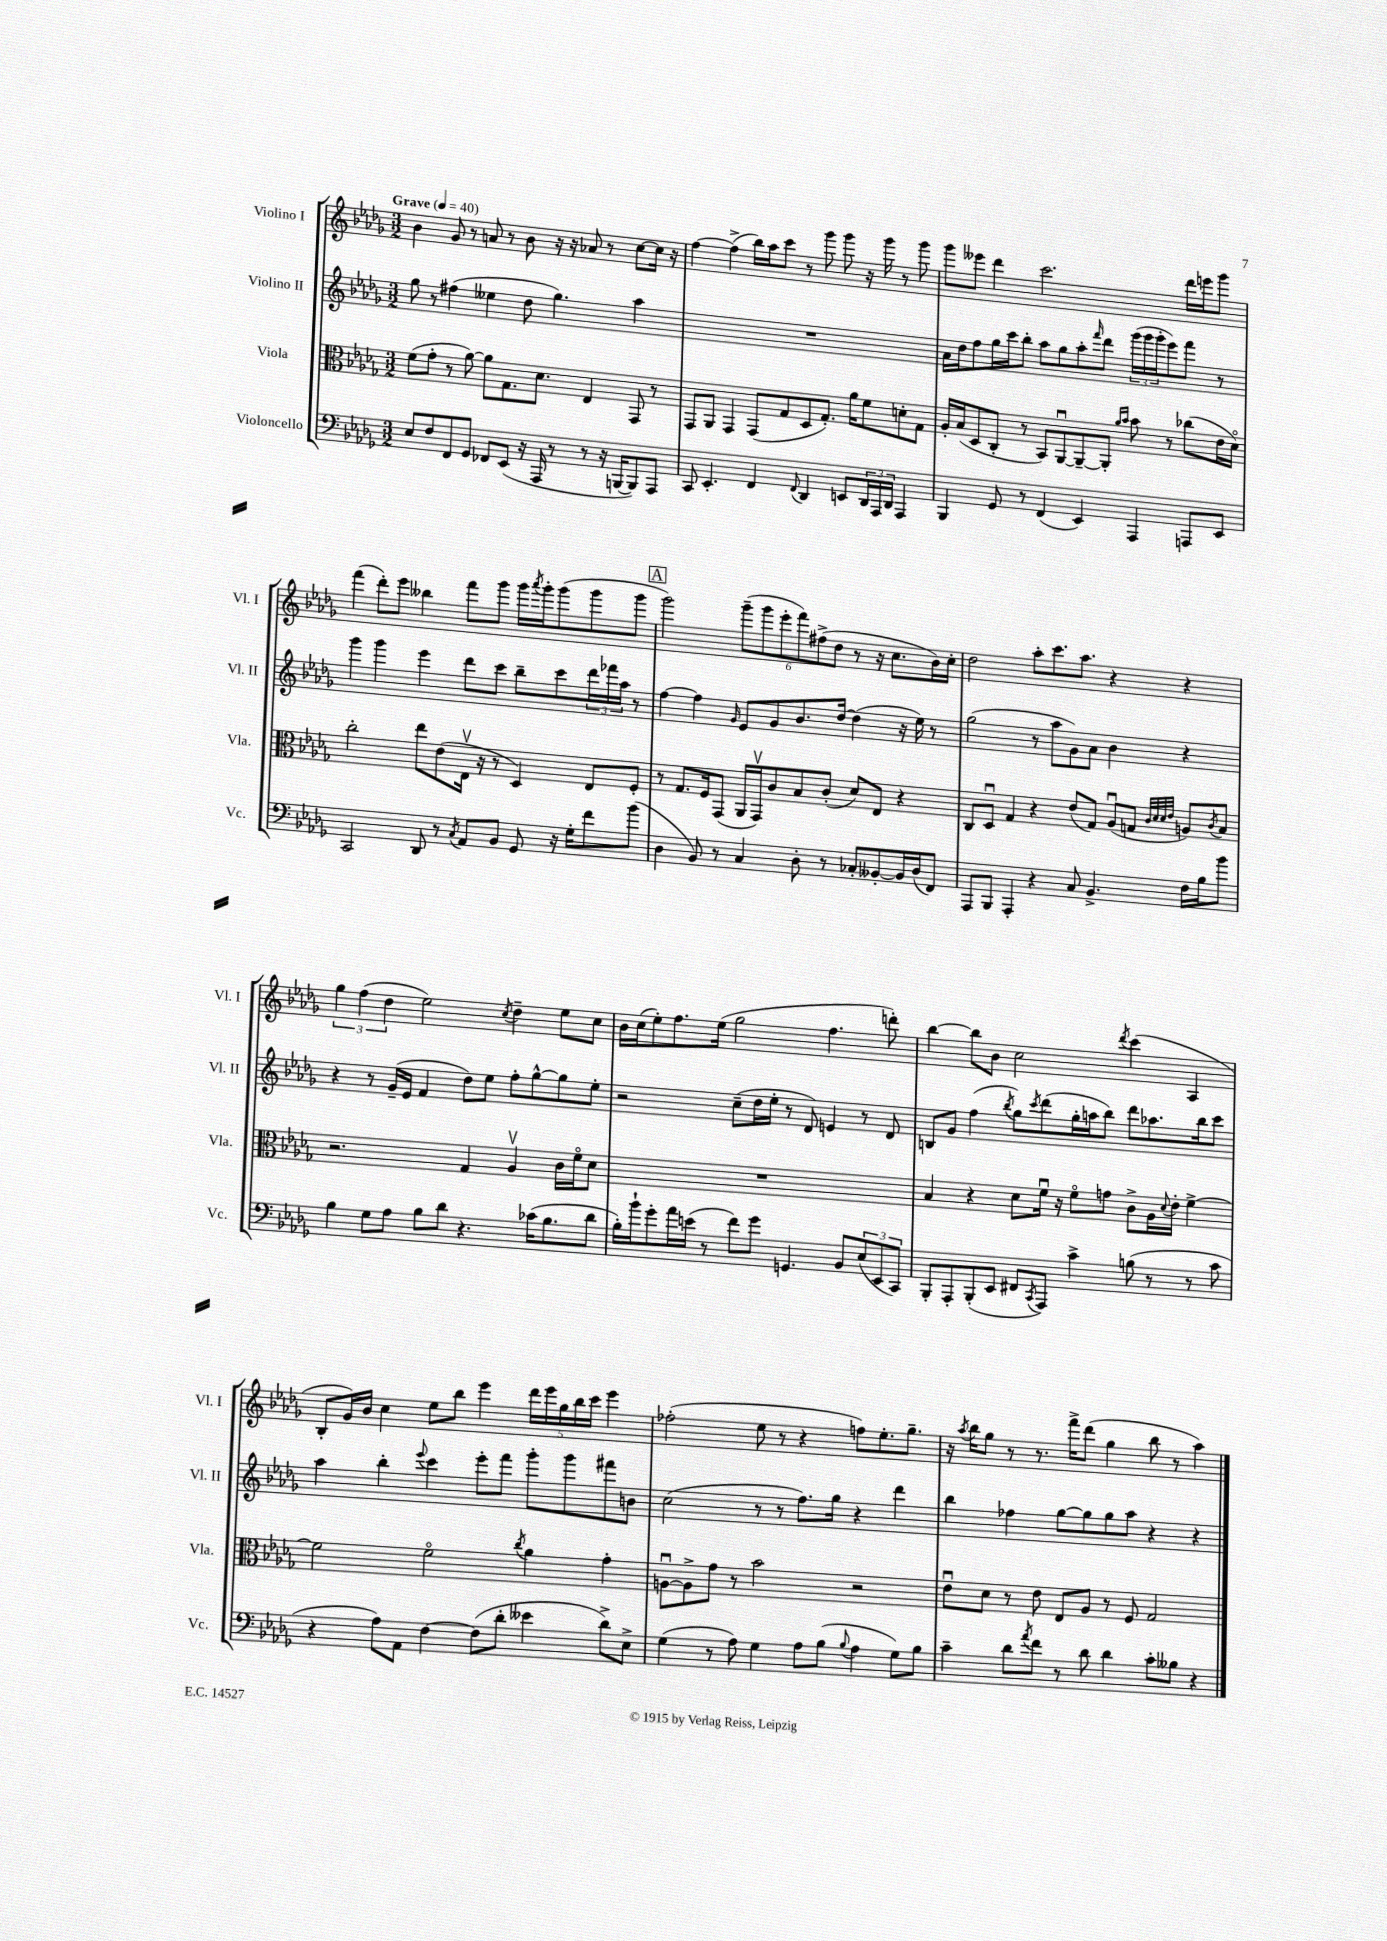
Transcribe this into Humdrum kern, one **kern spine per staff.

**kern	**kern	**kern	**kern
*staff4	*staff3	*staff2	*staff1
*clefF4	*clefC3	*clefG2	*clefG2
*k[b-e-a-d-g-]	*k[b-e-a-d-g-]	*k[b-e-a-d-g-]	*k[b-e-a-d-g-]
*M3/2	*M3/2	*M3/2	*M3/2
*MM40	*MM40	*MM40	*MM40
8E-	(8f	8gg-	4b-
8F	8g-'	8r	.
8FF	8r	(4ff#	8g-
8GG-	[8a-)	.	8r
8FF-	8a-]	4ee--	8a
(8EE-	8.G-	.	8r
16r	.	8dd-	8b-
16AAA-	8.d-	.	.
8r	.	4.gg-)	16r
.	.	.	16r
8r	4E-	.	8a-
16r	.	.	8r
[16BBB	.	.	.
8BBB])	8GG-	4aa-	[8cc
8AAA-	8r	.	16cc]
.	.	.	16r
=	=	=	=
8CC	8GG-	1.r	[4ff
4.EE-'	8AA-	.	.
.	4GG-	.	(4ff^]
4FF	(8GG-	.	16bb-)
.	.	.	16aa-
.	8G-	.	8ccc
8qqFF	.	.	.
4DD-	8D-	.	8r
.	8.G-')	.	8ggg-
8EE	.	.	8ggg-
.	16a-	.	.
24DD-	8f	.	16r
24AAA-	.	.	.
.	.	.	16ggg-
24DD-	.	.	.
4AAA-	8d'	.	8r
.	8G-	.	8ggg-
=	=	=	=
4BBB-	16A-'	16a-	8ggg-
.	(16B-	16dd-	.
.	8D-	8ff	8eee--
8GG-	8C'	16gg-	4ddd-
.	.	16ccc	.
8r	8r	8bb-'	.
(4FF	8BB-)	8aa-	2.ccc
.	[8AA-u	8gg-	.
4EE-)	8AA-~_	8aa-'	.
.	.	16qqfff	.
.	8AA-']	8ddd-	.
.	16qqa-	.	.
.	16qqb-	.	.
4AAA-	8b-	(24ggg-	.
.	.	24ggg-	.
.	.	24ggg-'	.
.	8r	8eee-)	.
8AAA	(8cc-	8fff	16ddd-
.	.	.	16eee
8EE-	16e-	8r	8ggg-
.	16d-o)	.	.
=	=	=	=
2CC	2cc'	4ggg-	(4fff
.	.	4ggg-	8ddd-')
.	.	.	8eee-
8DD-	8ee-	4eee-	4bb--
8r	(8e-	.	.
8qC	.	.	.
8AA-	16E-v	8ddd-	8fff
.	16r	.	.
8BB-	8r	8ccc	8ggg-
8GG-	4D-)	8bb-~	16ggg-
.	.	.	8qaaa-
.	.	.	16ggg-'
16r	.	8ccc	(8ggg-
16G-'	.	.	.
8f	8E-	24ddd-	8ggg-
.	.	24fff-	.
.	.	24aa-	.
(8b-	8F'	8r	8ggg-
=	=	=	=
4D-	8r	[4ff	2ggg-)
.	8.G-	.	.
8BB-)	.	4ff]	.
.	16F	.	.
8r	(8GG-	.	.
.	.	16qqg-	.
4C	16AA-	8e-	(12ggg-~
.	16GG-v)	.	.
.	.	.	12ggg-
.	8c	8g-	.
.	.	.	12eee-'
8D-'	8B-	8.b-	12fff)
.	.	.	(12ff#^
8r	(8c'	.	.
.	.	.	12dd-
.	.	[16dd-	.
8C-'	8d-)	(4dd-]	8r
[8BB--'	8E-	.	16r
.	.	.	8.cc
16BB--]	4r	16r	.
(16D-	.	16ee-)	.
8FF)	.	8r	16b-)
.	.	.	16cc'
=	=	=	=
8AAA-	8C	(2gg-	2dd-
8BBB-	8D-u	.	.
4AAA-'	4G-	.	.
4r	4r	8r	8aa-'
.	.	8aa-	8.ccc
8C	(8e-	8g-)	.
.	.	.	8.aa-
4.BB-^	8G-)	8a-	.
.	(8A-u	4b-	4r
.	8G	.	.
.	32qqc	.	.
.	32qqd-	.	.
.	32qqd-	.	.
.	32qqe-	.	.
16F	8A)	4r	4r
16B-	.	.	.
.	8qc	.	.
8b-	8B-	.	.
=	=	=	=
4B-	2.r	4r	6gg-
.	.	.	(6ff
8G-	.	8r	.
.	.	.	6dd-
8A-	.	(16g-~	.
.	.	16e-	.
8B-	.	4f	2ee-)
8d-	.	.	.
4.r	4G-	8dd-)	.
.	.	8ee-	.
.	.	.	8qcc
.	4A-v	8ff'	4dd-~
(16c-	.	[8gg-^^	.
8.B-	.	.	.
.	16c	8gg-]	8ee-
.	16fo	.	.
8d-	8d-	8ee-'	8cc
=	=	=	=
16B-')	1.r	2r	16b-
16b-`	.	.	(16cc
8g-'	.	.	8ee-')
16a-	.	.	8.ff
(16e	.	.	.
8r	.	.	.
.	.	.	(16ee-
8f)	.	(8cc~	2gg-
8g-	.	16dd-	.
.	.	16ee-'	.
4.GG	.	8r	.
.	.	8d-)	.
.	.	4e	4.ff
8BB-	.	.	.
(12E-	.	8r	.
12EE-	.	.	.
.	.	8d-	8ddd')
12CC)	.	.	.
=	=	=	=
8BBB-'	4B-	8B	[4bb-
8AAA-'	.	8g-	.
(8BBB-'	4r	(4ff	8bb-]
8EE-	.	.	8b-
.	.	8qbb-	.
8FF#	8d-	8gg-)	2cc
8qCC	.	8qccc	.
8AAA-)	16fu	(8ddd-	.
.	16r	.	.
4c^	8fo	16gg-'	.
.	.	16aa	.
.	8g	8bb-)	.
.	.	.	8qddd-
(8B	8c^	8ddd-	(4ccc
8r	16A-	8.aa-	.
.	8qqd-	.	.
.	16e-'	.	.
8r	[4f^	.	4A-
.	.	16bb-	.
8c	.	8ccc	.
=	=	=	=
4r	2f]	4aa-	8B-'
.	.	.	16g-)
.	.	.	16b-
8A-)	.	4bb-'	4cc
8AA-	.	.	.
.	.	8qqeee-	.
[4F	2fo	4ccc	8ee-
.	.	.	8bb-
(8F]	.	8eee-'	4eee-
8d-'	.	8fff	.
.	8qcc	.	.
4e--	4a-	8ggg-'	20ddd-
.	.	.	20eee-
.	.	.	20gg-
.	.	8ggg-	.
.	.	.	20bb-
.	.	.	20ccc
8d-^)	4g-'	8fff#	4eee-
8E-^	.	8b	.
=	=	=	=
(4G-	[8Au	(2cc	(2ff-'
.	8A^]	.	.
8r	8g-	.	.
8A-)	8r	.	.
4G-	2b-	8r	8ee-
.	.	8r	8r
8A-	.	8.ff)	4r
(8B-	.	.	.
.	.	16gg-	.
8qqB-	.	.	.
4A-	2r	4r	8ff)
.	.	.	8.ee-'
8G-)	.	4ddd-	.
.	.	.	8.gg-~
8B-	.	.	.
=	=	=	=
4c~	8e-u	4bb-	16r
.	.	.	8qaa-
.	.	.	16bb-
.	8d-	.	8gg-
8d-	8r	4ff-	8r
8qa-	.	.	.
8f	8e-	.	8.r
8r	8E-	[8gg-	.
.	.	.	16fff^
8d-	8A-	8gg-]	(8ddd-
4d-	8r	8gg-	4gg-
.	8F	8aa-	.
8c'	2G-	4r	8bb-
8B--	.	.	8r
4r	.	4r	4aa-)
==	==	==	==
*-	*-	*-	*-
